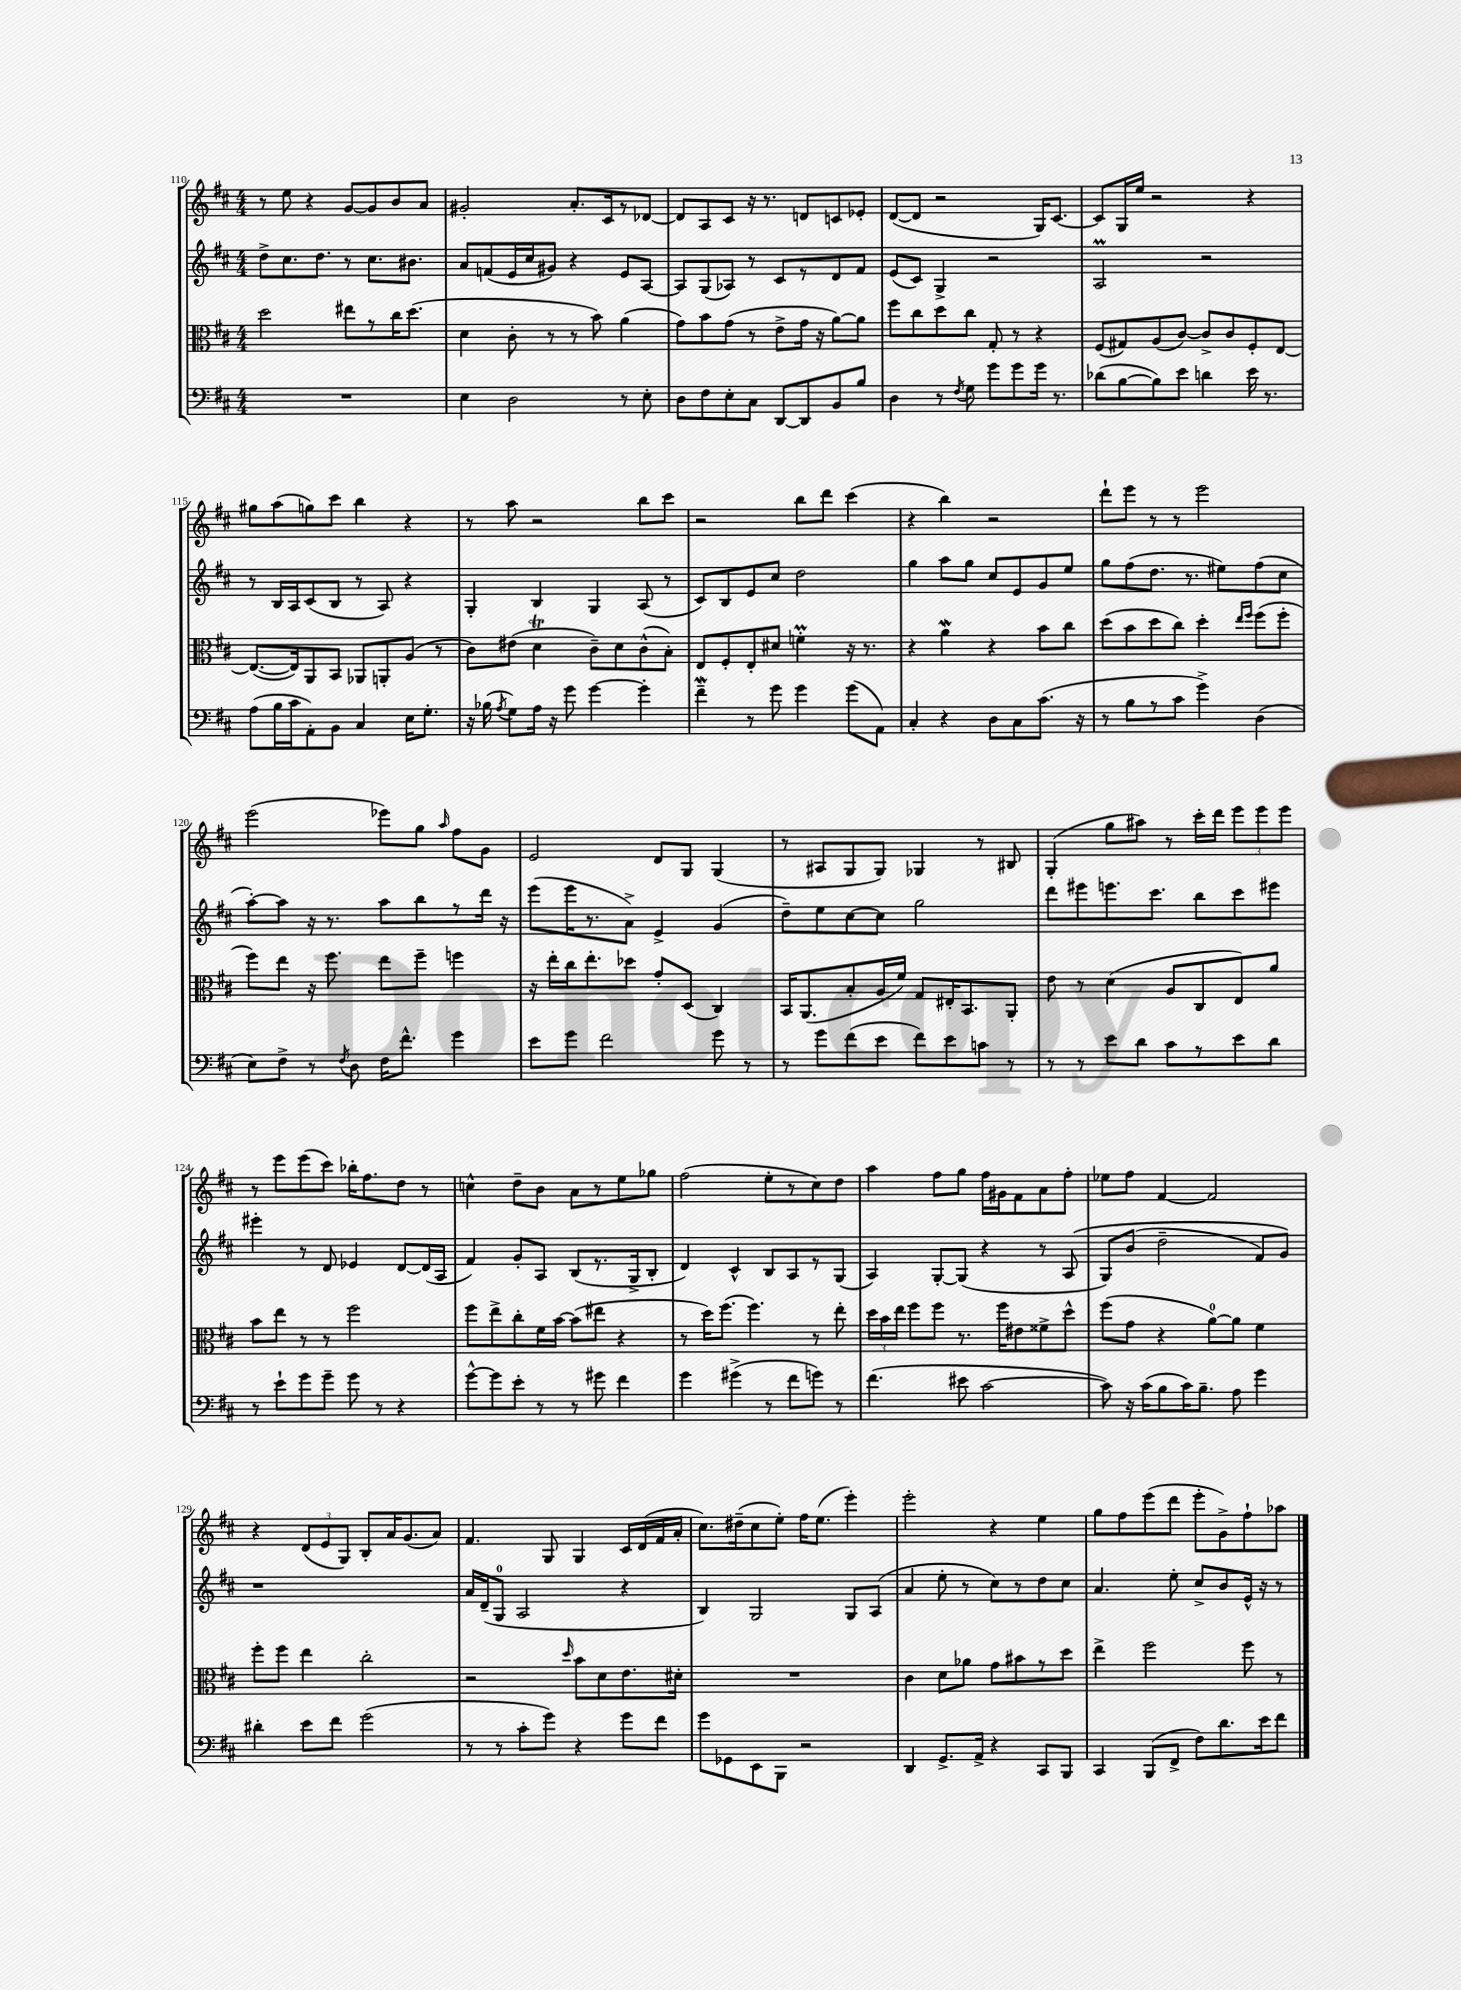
<<
\new StaffGroup <<
\new Staff = "s0" {
    \clef treble \key d \major \numericTimeSignature \time 4/4
    \autoBeamOff r8 e''8 r4 g'8[~ g'8 b'8 a'8] |
    gis'2-. a'8.[-. cis'16 r8 des'8]~ |
    des'8[ a8 cis'8] r16 r8. d'8[ c'8 ees'8]-. |
    d'8[~( d'8] r2 g16[) cis'8.]~ |
    cis'8[ g16 e''16] r2 r4 |
    gis''8[ a''8( g''8) cis'''8] b''4 r4 |
    r8 a''8 r2 b''8[ cis'''8] |
    r2 b''8[ d'''8] cis'''4( |
    r4 b''4) r2 |
    d'''8[-! e'''8] r8 r8 e'''2 |
    e'''2( ees'''8[) g''8] \grace { a''16 } fis''8[ g'8] |
    e'2 d'8[ g8] g4( |
    r8 ais8[ g8 g8]) ges4 r8 bis8 |
    g4-.( g''8[ ais''8]) r8 cis'''16[-. d'''16] \tuplet 3/2 { e'''8[ e'''8 e'''8] } |
    r8 e'''8[ e'''8( cis'''8]) bes''16[-. fis''8. d''8] r8 |
    c''4-^ d''8[-- b'8] a'8[ r8 e''8 ges''8] |
    fis''2( e''8[-. r8 cis''8) d''8] |
    a''4 fis''8[ g''8] fis''16[ gis'16 fis'8 a'8 fis''8]-. |
    ees''8[ fis''8] fis'4~ fis'2 |
    r4 \tuplet 3/2 { d'8[( e'8 g8]) } b8[-. a'16 g'8.( a'8]) |
    fis'4. g8 g4 cis'16[ d'16( fis'16 a'16]-. |
    cis''8.[) dis''16--( cis''8 e''8]-.) fis''16[ e''8.]( e'''4-.) |
    e'''2-. r4 e''4 |
    g''8[ fis''8 e'''8( d'''8] e'''8[-. g'8->) fis''8-! aes''8] \bar "|." |
}
\new Staff = "s1" {
    \clef treble \key d \major \numericTimeSignature \time 4/4
    \autoBeamOff d''8[-> cis''8. d''8.] r8 cis''8.[ bis'8.] |
    a'8[ f'8( e'16 cis''16 gis'8]) r4 e'8[ a8]~ |
    a8[ g8( aes8]) r8 cis'8[ r8 d'8 fis'8] |
    e'8[( cis'8]) g4-> r2 |
    a2\prall r2 |
    r8 b16[ a16 cis'8( b8] r8 a8) r4 |
    g4-. b4 g4 a8( r8 |
    cis'8[) b8 e'8 cis''8] d''2 |
    g''4 a''8[ g''8] cis''8[ e'8 g'8 e''8] |
    g''8[ fis''8( d''8.] r8. eis''8[) fis''8( cis''8] |
    a''8[~-.) a''8] r16 r8. a''8[ b''8 r8 d'''16] r16 |
    e'''8[( e'''16 r8. a'8]->) e'4-> g'4( |
    d''8[--) e''8 cis''8~ cis''8] g''2 |
    d'''8[ eis'''8 e'''8. cis'''8.] b''8[ cis'''8 eis'''8] |
    eis'''4-. r8 d'8 ees'4 d'8[~ d'16( a16] |
    fis'4) g'8[-. a8] b8[( r8. g16-> b8]-. |
    d'4) cis'4-^ b8[ a8 r8 g8]( |
    a4) g8[~-. g8]( r4 r8 a8\( |
    g8[) b'8]( d''2-- fis'8[) g'8]\) |
    r1 |
    a'16[ d'16--( g8]-0 a2 r4 |
    b4) g2 g8[ a8]( |
    a'4 e''8-. r8 cis''8[) r8 d''8 cis''8] |
    a'4. e''8-. cis''8[-> b'8 e'16]-^ r16 r8 \bar "|." |
}
\new Staff = "s2" {
    \clef alto \key d \major \numericTimeSignature \time 4/4
    \autoBeamOff d''2 eis''8[ r8 cis''16 d''8.]( |
    d'4 cis'8-. r8 r8 b'8) a'4( |
    g'8[) b'8 g'8]( r8 e'8[-> g'16] r16 a'8[~) a'8] |
    fis''8[ cis''8 d''8 cis''8] g8-. r8 r4 |
    fis8[( gis8) a8( cis'8]~) cis'8[-> cis'8 fis8-. e8]~ |
    e8.[~( e16) a,8 b,8] aes,8[ a,8-. a8]( r8 |
    cis'8[) eis'8]( d'4\trill cis'8[--) d'8 cis'8-^( b8]-.) |
    e8[ fis8-. e8-. dis'8] f'4-.\prall r16 r8. |
    r4 a'4\mordent r4 b'8[ cis''8] |
    d''8[( b'8 d''8 cis''8]) d''4-. \grace { e''16[ fis''16] } fis''8[( fis''8]-. |
    fis''8[) e''8] r16 fis''8. e''8[ fis''8]-- f''4 |
    r16 e''16[-. cis''16 e''8.-. des''8] g'8[-. d8]( cis4) |
    b,16[ a,8.( b8-. a16 fis'16]) g8[ eis16-. b,8. a,8]-. |
    e'8 r8 d'4( a8[ cis8 e8) a'8] |
    b'8[ e''8] r8 r8 fis''2 |
    fis''8[ e''8-> cis''8-. fis'16 b'16]~ b'8[( eis''8] r4 |
    r8 d''16[) fis''8.]( fis''4.) r8 e''8-. |
    \tuplet 3/2 { d''16[ b'16 e''16] } fis''8[ fis''8] r8. fis''16[ eis'8 fisis'8-> d''8]-^ |
    fis''8[( g'8] r4 a'8[-0~) a'8] fis'4 |
    fis''8[-. fis''8] e''4 cis''2-. |
    r2 \grace { d''16 } b'8[ d'8 e'8. dis'16]-. |
    R1 |
    cis'4 d'8[ aes'8] g'8[ bis'8 r8 d''8] |
    e''4-> fis''2 fis''8 r8 \bar "|." |
}
\new Staff = "s3" {
    \clef bass \key d \major \numericTimeSignature \time 4/4
    \autoBeamOff R1 |
    e4 d2 r8 e8-. |
    d8[ fis8 e8-. cis8] d,8[~ d,8 b,8 b8] |
    d4 r8 \acciaccatura { fis8 } g8 g'8[ g'8 g'16] r8. |
    des'8[( b8~ b8) e'8] d'4 e'16 r8. |
    a8[( b16 cis'16 a,8-.) b,8] cis4 e16[ g8.]-. |
    r16 bes16( \acciaccatura { a8 } g8[) a16] r16 g'8 g'4~ g'4-. |
    fis'4--\mordent r8 g'8 g'4 g'8[( a,8]) |
    cis4-. r4 d8[ cis8 cis'8.]( r16 |
    r8 b8[ r8 cis'8] g'4->) d4( |
    e8[) fis8]-> r8 \acciaccatura { fis8 } d8 fis16[ fis'8.]-^ g'4 |
    e'8[ g'8] fis'2 g'8 r8 |
    r8 g'8[ fis'8( e'8] fis'8[) e'8 c'8] r8 |
    r8 r8 e'8[ d'8] cis'8[ r8 e'8 d'8] |
    r8 e'8[-! g'8 g'8]-- g'8 r8 r4 |
    g'8[~-^ g'8 e'8]-. r8 r8 gis'8 fis'4 |
    g'4 gis'4->( r8 fis'8[ g'8]) r8 |
    fis'4.( eis'8 cis'2~ |
    cis'8) r16 cis'16[( b8 cis'16) b8.]-- a8 g'4 |
    dis'4-. e'8[ fis'8] g'2( |
    r8 r8 cis'8[-. g'8]) r4 g'8[ fis'8] |
    g'8[ ges,8 e,8 b,,8] r2 |
    d,4 g,8.[-> a,16]-> r4 cis,8[ b,,8] |
    cis,4 b,,8[( fis,8]-> fis8[) d'8. e'16 fis'8] \bar "|." |
}
>>
>>
\layout { \context { \Score currentBarNumber = #110 } }
